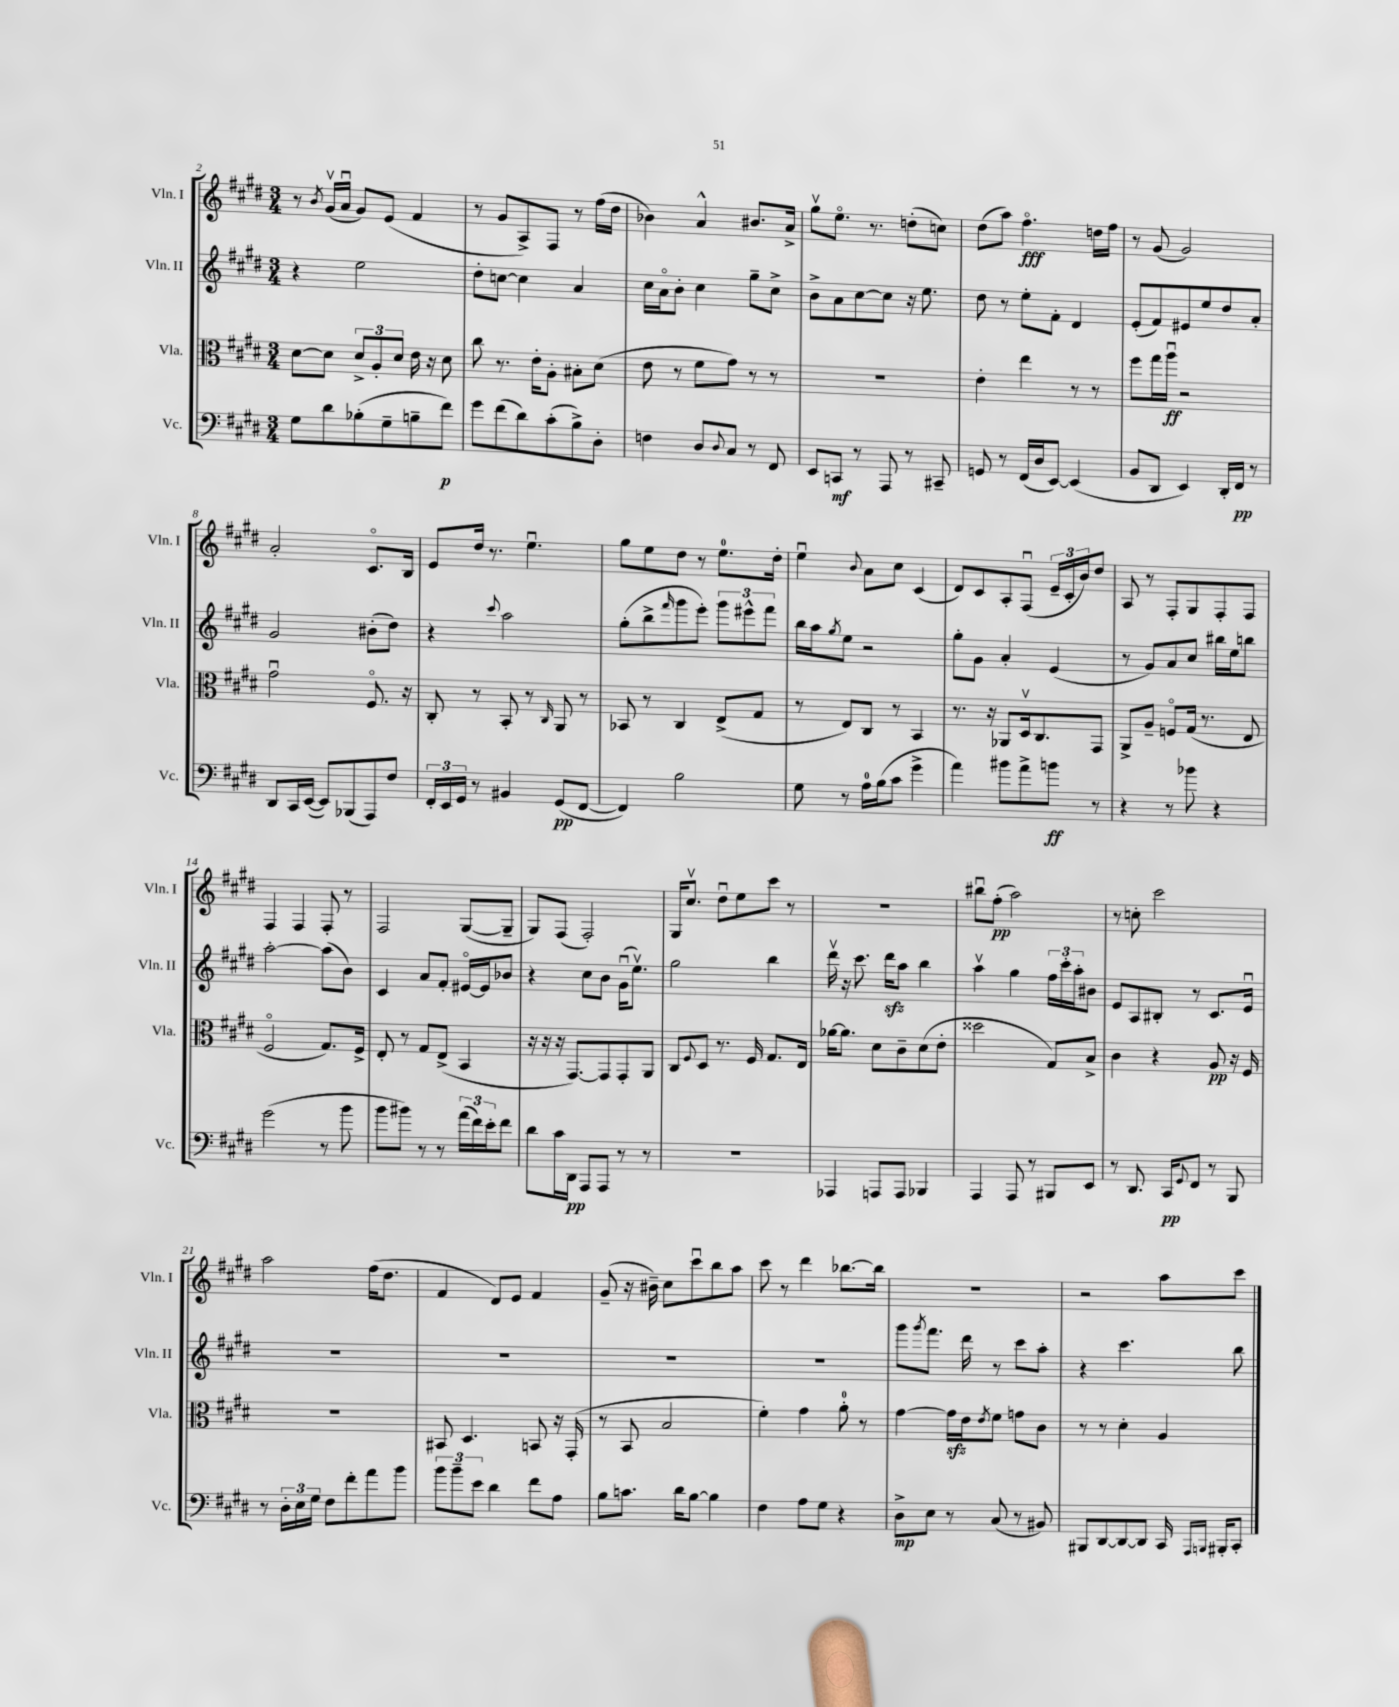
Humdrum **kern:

**kern	**dynam	**kern	**dynam	**kern	**kern	**dynam
*part4	*part4	*part3	*part3	*part2	*part1	*part1
*staff4	*staff4	*staff3	*staff3	*staff2	*staff1	*staff1
*I"Vc.	*	*I"Vla.	*	*I"Vln. II	*I"Vln. I	*
*I'Vc.	*	*I'Vla.	*	*I'Vln. II	*I'Vln. I	*
*clefF4	*	*clefC3	*	*clefG2	*clefG2	*
*k[f#c#g#d#]	*	*k[f#c#g#d#]	*	*k[f#c#g#d#]	*k[f#c#g#d#]	*
*M3/4	*	*M3/4	*	*M3/4	*M3/4	*
=2	=2	=2	=2	=2	=2	=2
8G#\L	.	[8d#\L	.	4r	8r	.
.	.	.	.	.	8qb/	.
8d#\	.	8d#\J]	.	.	(16g#v/LL	.
.	.	.	.	.	16au/JJ	.
(8B-X'\	.	12d#^/L	.	2ee\	8g#/L)	.
.	.	12A'/	.	.	.	.
8G#~\	.	.	.	.	(8e/J	.
.	.	12d#/J	.	.	.	.
8Bn~\	.	16e\	.	.	4f#/	.
.	.	16r	.	.	.	.
8f#\J)	p	8d#\	.	.	.	.
=3	=3	=3	=3	=3	=3	=3
8g#\L	.	8cc#\	.	8dd#'\L	8r	.
(8f#\	.	8.r	.	[8ccn\J	8g#/L	.
8d#\)	.	.	.	4cc\]	8A^/)	.
.	.	16e'\KL	.	.	.	.
(8c#'\	.	8A'\J	.	.	8F#/J	.
8B^\)	.	8B#X'\L	.	4a/	8r	.
8D#'\J	.	(8d#\J	.	.	(16ff#\LL	.
.	.	.	.	.	16dd#\JJ	.
=4	=4	=4	=4	=4	=4	=4
4Fn\	.	8e\	.	16cc#\LL	4b-X\)	.
.	.	.	.	16a\J	.	.
.	.	8r	.	8b'\J	.	.
8D#/L	.	8f#\L	.	4cc#\	4a^^/	.
8qqD#/	.	.	.	.	.	.
8C#/J	.	8g#\J)	.	.	.	.
8r	.	8r	.	8gg#~\L	8.b#X/L	.
8FF#/	.	8r	.	8cc#^\J	.	.
.	.	.	.	.	16a^/Jk	.
=5	=5	=5	=5	=5	=5	=5
8EE/L	.	2.r	.	8b^\L	8gg#v\L	.
8CCn/J	mf	.	.	8a\	8.ee\J	.
8r	.	.	.	[8cc#\	.	.
.	.	.	.	.	8.r	.
8AAA/	.	.	.	8cc#\J]	.	.
8r	.	.	.	16r	(8ddn'\L	.
.	.	.	.	8.ee\	.	.
8CC#X~/	.	.	.	.	8ccn\J)	.
=6	=6	=6	=6	=6	=6	=6
8GGn/	.	4e'\	.	8dd#\	(8dd#\L	.
8r	.	.	.	8r	8aa\J)	.
(16FF#/LL	.	4ee\	.	8ee'\L	4.ff#\	fff
16D#/J	.	.	.	.	.	.
[8EE/J)	.	.	.	8f#'\J	.	.
(4EE/]	.	8r	.	4d#/	.	.
.	.	8r	.	.	16ddn\LL	.
.	.	.	.	.	16ff#\JJ	.
=7	=7	=7	=7	=7	=7	=7
8BB/L	.	8ff#\L	.	(8e'/L	8r	.
8DD#/J	.	16gg#\L	.	8f#/)	(8g#/	.
.	.	16aau\JJ	ff	.	.	.
4EE/)	.	2r	.	8e#X/	2g#/)	.
.	.	.	.	8ee/	.	.
16DD#'/LL	.	.	.	8dd#/	.	.
16FF#/JJ	pp	.	.	.	.	.
8r	.	.	.	8a'/J	.	.
!!LO:LB:g=z
=8	=8	=8	=8	=8	=8	=8
8DD#/L	.	2g#u\	.	2g#/	2a'/	.
16CC#/L	.	.	.	.	.	.
([16EE/JJ	.	.	.	.	.	.
8EE/L])	.	.	.	.	.	.
(8BBB-X/	.	.	.	.	.	.
8AAA/)	.	8.F#/	.	(8b#X'\L	8.c#/L	.
8F#/J	.	.	.	8dd#\J)	.	.
.	.	16r	.	.	16B/Jk	.
=9	=9	=9	=9	=9	=9	=9
24FF#'/LL	.	8C#'/	.	4r	8e/L	.
24EE/	.	.	.	.	.	.
24GG#/JJ	.	.	.	.	.	.
8r	.	8r	.	.	16dd#/Jk	.
.	.	.	.	.	8.r	.
.	.	.	.	8qqccc#/	.	.
4BB#X/	.	8BB'/	.	2aa\	.	.
.	.	8r	.	.	4.eeu\	.
.	.	16qqC#/	.	.	.	.
(8GG#/L	pp	8AA/	.	.	.	.
[8FF#/J	.	8r	.	.	.	.
=10	=10	=10	=10	=10	=10	=10
4FF#/])	.	8BB-X/	.	(8gg#'\L	8gg#\L	.
.	.	8r	.	8bb^\	8ee\	.
.	.	.	.	16qqfff#/	.	.
2B\	.	4C#/	.	8ggg#\	8dd#\J	.
.	.	.	.	8eee'\J)	8r	.
.	.	(8E^/L	.	12ggg#\L	8.ee\L	.
.	.	.	.	12eee#X^^\	.	.
.	.	8G#/J	.	.	.	.
.	.	.	.	12fff#\J	.	.
.	.	.	.	.	16dd#'\Jk	.
=11	=11	=11	=11	=11	=11	=11
8G#\	.	8r	.	16bb\LL	4eeu\	.
.	.	.	.	16aa\J	.	.
.	.	.	.	8qgg#/	.	.
8r	.	8E/L)	.	8ee\J	.	.
.	.	.	.	.	8qqb/	.
16A\LL	.	8C#/J	.	2r	8a\L	.
(16B\J	.	.	.	.	.	.
8c#\J	.	8r	.	.	8cc#\J	.
4g#^\	.	4BB/	.	.	(4c#/	.
=12	=12	=12	=12	=12	=12	=12
4a\)	.	8.r	.	8gg#'\L	8d#/L)	.
.	.	.	.	8g#\J	8c#/	.
.	.	16r	.	.	.	.
8b#X\L	.	8AA-X/L	.	4a'/	8A'/	.
8a^\	.	16D#v/k	.	.	(8F#u/J	.
.	.	8.C#/	.	.	.	.
8bn\J	ff	.	.	(4e/	24e~/LL	.
.	.	.	.	.	24c#'/	.
.	.	.	.	.	24b/J)	.
8r	.	8GG#/J	.	.	8dd#/J	.
=13	=13	=13	=13	=13	=13	=13
4r	.	8AA^/L	.	8r	8A/	.
.	.	8A~/J	.	8g#/L)	8r	.
8r	.	8Fn/L	.	8a/	8F#'/L	.
8b-X\	.	(16G#/Jk	.	8cc#/J	8G#/	.
.	.	8.r	.	.	.	.
4r	.	.	.	16bb#X\LL	8F#'/	.
.	.	.	.	16ee\J	.	.
.	.	8E/	.	8bbn\J	8F#/J	.
!!LO:LB:g=z
=14	=14	=14	=14	=14	=14	=14
(2g#\	.	2F#/	.	[2aa'\	4F#/	.
.	.	.	.	.	4F#/	.
8r	.	8.G#/L)	.	(8aa\L]	8F#'/	.
8b\	.	.	.	8b\J)	8r	.
.	.	16F#^/Jk	.	.	.	.
=15	=15	=15	=15	=15	=15	=15
8b\L	.	8E'/	.	4c#/	2F#/	.
8b#X\J)	.	8r	.	.	.	.
8r	.	8G#/L	.	8a/L	.	.
8r	.	(8E^/J	.	8f#'/J	.	.
(24a\LL	.	4BB/	.	[16e#X/LL	([8G#/L	.
24f#\)	.	.	.	.	.	.
.	.	.	.	16e#/J]	.	.
24e'\J	.	.	.	.	.	.
8f#\J	.	.	.	8b-X/J	8G#~/J]	.
=16	=16	=16	=16	=16	=16	=16
8d#\L	.	16r	.	4r	8G#/L)	.
.	.	16r	.	.	.	.
16c#\L	.	16r	.	.	(8F#/J	.
16DD#\JJ	pp	[8.GG#/L)	.	.	.	.
8AAA/L	.	.	.	8cc#\L	2F#'/)	.
8AAA/J	.	8GG#/]	.	8b\J	.	.
8r	.	8GG#'/	.	(16g#u\KL	.	.
.	.	.	.	8.eev\J)	.	.
8r	.	8AA/J	.	.	.	.
=17	=17	=17	=17	=17	=17	=17
2.r	.	8C#/L	.	2gg#\	16G#/KL	.
.	.	.	.	.	8.cc#v/J	.
.	.	8qqF#/	.	.	.	.
.	.	8D#/J	.	.	.	.
.	.	8.r	.	.	8dd#u\L	.
.	.	.	.	.	8ee\	.
.	.	16F#/	.	.	.	.
.	.	8.G#/L	.	4bb\	8ccc#\J	.
.	.	.	.	.	8r	.
.	.	16E/Jk	.	.	.	.
=18	=18	=18	=18	=18	=18	=18
4AAA-X/	.	[16a-X\KL	.	16ddd#v\	2.r	.
.	.	8.a-\J]	.	16r	.	.
.	.	.	.	8.ccc#\	.	.
8AAAn/L	.	8d#\L	.	.	.	.
.	.	.	.	16ddd#zz\KL	.	.
8AAA/J	.	8c#~\	.	8aa\J	.	.
4BBB-X/	.	(8d#\	.	4bb\	.	.
.	.	8e'\J	.	.	.	.
=19	=19	=19	=19	=19	=19	=19
4AAA/	.	2dd##X\	.	4aav\	8bb#Xu\L	.
.	.	.	.	.	(8ff#'\J	pp
8AAA/	.	.	.	4gg#\	2aa\)	.
8r	.	.	.	.	.	.
8BBB#X/L	.	8G#/L)	.	24ff#\LL	.	.
.	.	.	.	24ccc#'\	.	.
.	.	.	.	24aa'\J	.	.
8EE/J	.	8B^/J	.	8b#X\J	.	.
=20	=20	=20	=20	=20	=20	=20
8r	.	4c#\	.	8e/L	8r	.
8.DD#/	.	.	.	8A/	8ccn'\	.
.	.	4r	.	8B#X'/J	2ccc#\	.
16CC#/KL	pp	.	.	.	.	.
8qqGG#/	.	.	.	.	.	.
8FF#/J	.	.	.	8r	.	.
8r	.	8A/	pp	8.c#/L	.	.
8BBB/	.	16r	.	.	.	.
.	.	16F#/	.	16eu/Jk	.	.
!!LO:LB:g=z
=21	=21	=21	=21	=21	=21	=21
8r	.	2.r	.	2.r	2aa\	.
24D#'\LL	.	.	.	.	.	.
24E\	.	.	.	.	.	.
24G#\JJ	.	.	.	.	.	.
8F#\L	.	.	.	.	.	.
8f#'\	.	.	.	.	.	.
8a\	.	.	.	.	(16ff#\KL	.
.	.	.	.	.	8.dd#\J	.
8b\J	.	.	.	.	.	.
=22	=22	=22	=22	=22	=22	=22
12b\L	.	8BB#X/	.	2.r	4f#/	.
12b~\	.	.	.	.	.	.
.	.	4.D#/	.	.	.	.
12e\J	.	.	.	.	.	.
4d#\	.	.	.	.	8d#/L)	.
.	.	.	.	.	8e/J	.
8f#\L	.	8BBn/	.	.	4f#/	.
8A\J	.	16r	.	.	.	.
.	.	(16GG#'/	.	.	.	.
=23	=23	=23	=23	=23	=23	=23
8B\L	.	8r	.	2.r	(8g#~/	.
8.cn\J	.	8BB/	.	.	16r	.
.	.	.	.	.	16b#X~\)	.
.	.	2B/	.	.	8cc#\L	.
16d#\KL	.	.	.	.	.	.
[8B\J	.	.	.	.	8ccc#u\	.
4B\]	.	.	.	.	8bb\	.
.	.	.	.	.	8aa\J	.
=24	=24	=24	=24	=24	=24	=24
4F#\	.	4f#'\)	.	2.r	8ccc#\	.
.	.	.	.	.	8r	.
8A\L	.	4g#\	.	.	4ddd#\	.
8G#\J	.	.	.	.	.	.
4r	.	8a'\	.	.	[8.bb-X\L	.
.	.	8r	.	.	.	.
.	.	.	.	.	16bb-\Jk]	.
=25	=25	=25	=25	=25	=25	=25
8D#^\L	mp	[4g#\	.	8ggg#\L	2.r	.
.	.	.	.	8qggg#/	.	.
8E\J	.	.	.	8.fff#\J	.	.
8r	.	16g#zz\LL]	.	.	.	.
.	.	16e\J	.	16ddd#\	.	.
.	.	8qe/	.	.	.	.
(8C#/	.	8f#\J	.	8r	.	.
8r	.	8gn\L	.	8ccc#\L	.	.
8BB#X/)	.	8c#\J	.	8aa'\J	.	.
=26	=26	=26	=26	=26	=26	=26
8BBB#X/L	.	8r	.	4r	2r	.
[8DD#/	.	8r	.	.	.	.
8DD#/_	.	4d#'\	.	4.ccc#\	.	.
8DD#/J]	.	.	.	.	.	.
16CC#/	.	4A/	.	.	8aa\L	.
16qqAAA/LL	.	.	.	.	.	.
16qqBBBn/JJ	.	.	.	.	.	.
16BBB#X'/KL	.	.	.	.	.	.
8CC#'/J	.	.	.	8bb\	8ccc#\J	.
==	==	==	==	==	==	==
*-	*-	*-	*-	*-	*-	*-
